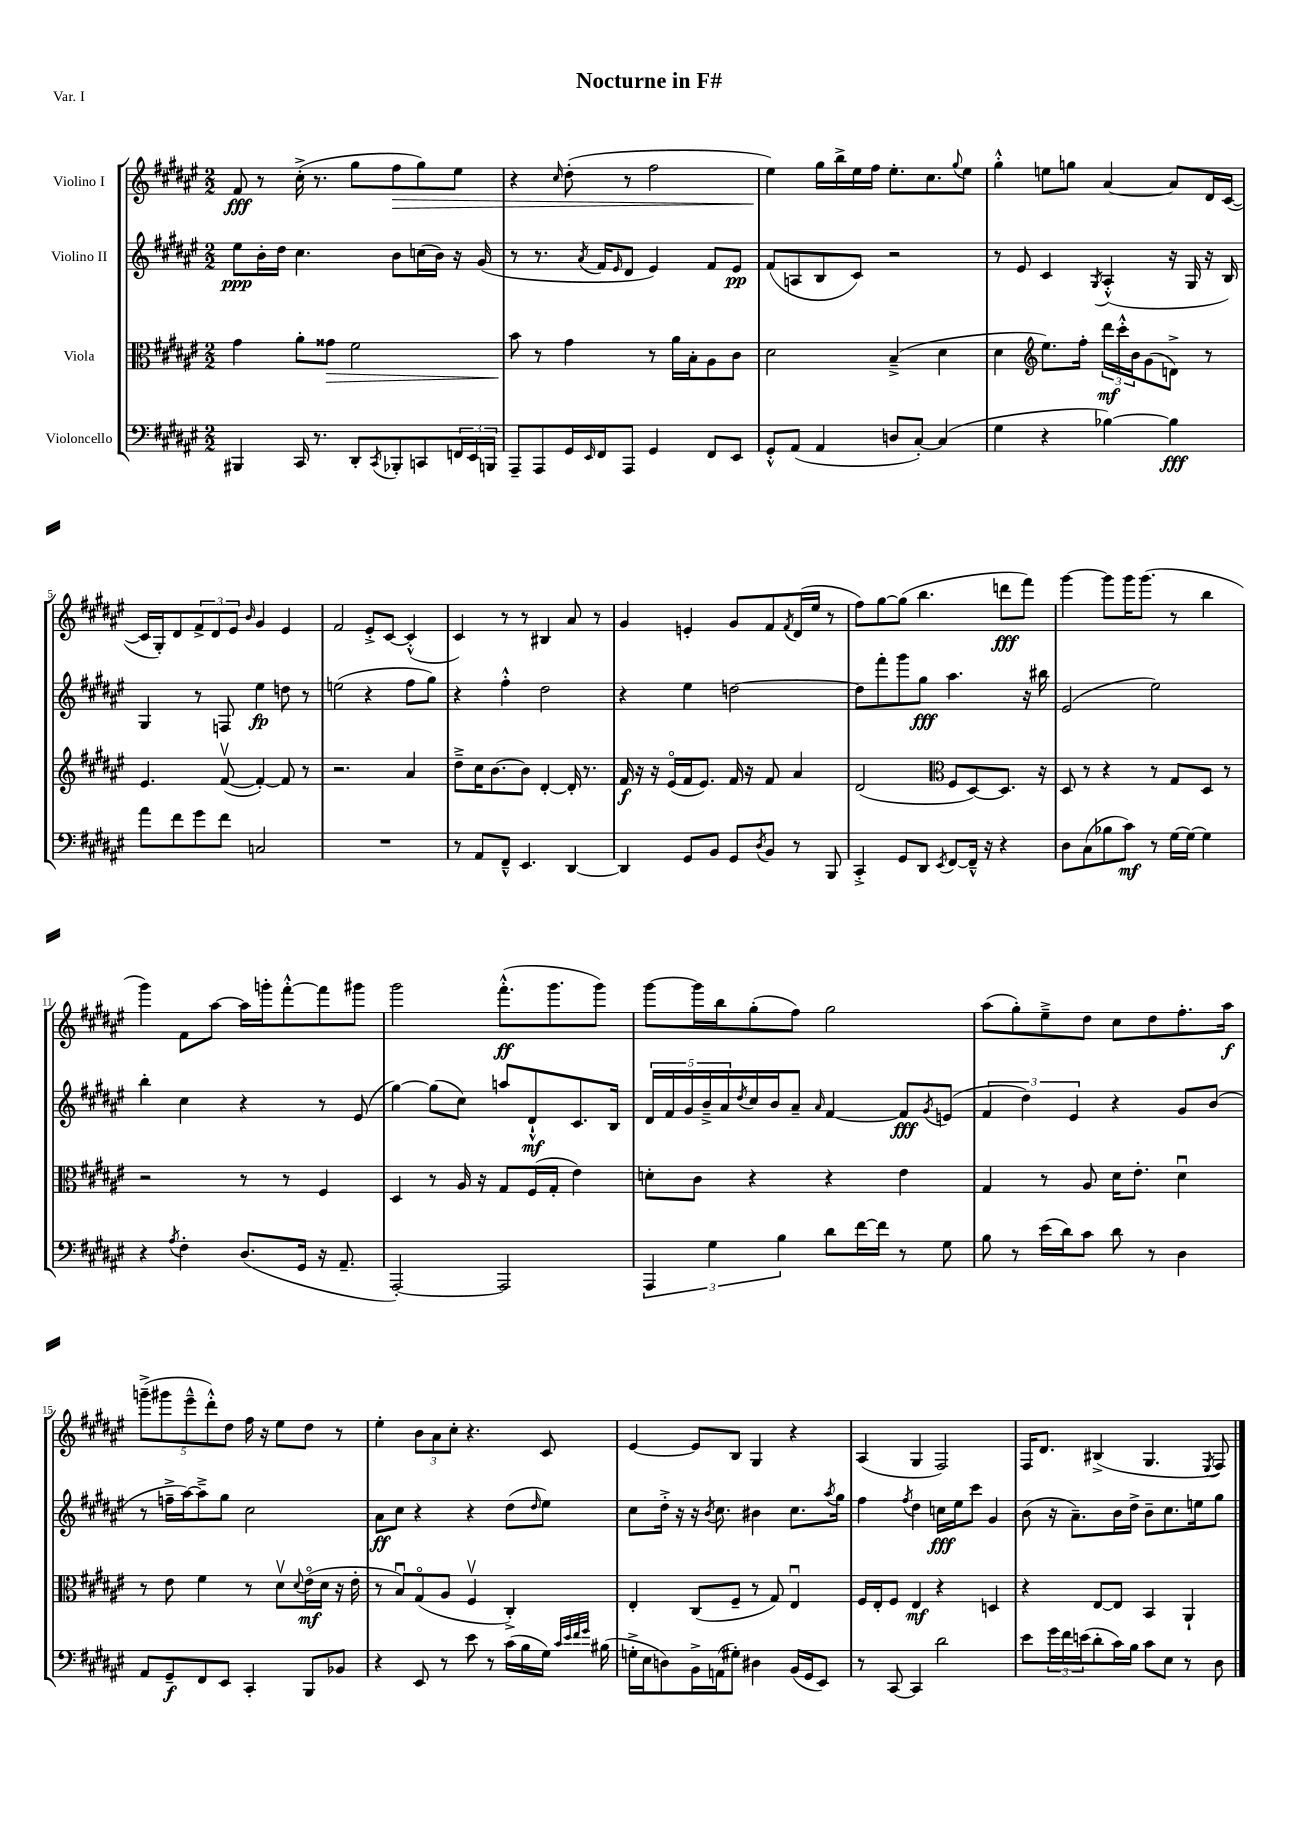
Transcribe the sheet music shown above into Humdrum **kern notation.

**kern	**kern	**kern	**kern
*staff4	*staff3	*staff2	*staff1
*clefF4	*clefC3	*clefG2	*clefG2
*k[f#c#g#d#a#e#]	*k[f#c#g#d#a#e#]	*k[f#c#g#d#a#e#]	*k[f#c#g#d#a#e#]
*M2/2	*M2/2	*M2/2	*M2/2
4BBB#/	4g#\	8ee#\L	8f#/
.	.	16b'\L	8r
.	.	16dd#\JJ	.
16CC#/	8a#'\L	4.cc#\	(16cc#'^\
8.r	.	.	8.r
.	8g##\J	.	.
8DD#'/L	2f#\	.	8gg#\L
8qCC#/	.	.	.
8BBB-'/	.	8b\L	8ff#\
8CC/	.	(16cc\L	8gg#\)
.	.	16b\JJ)	.
24FF/L	.	16r	8ee#\J
24EE#/	.	.	.
.	.	(16g#/	.
24BBB/JJ	.	.	.
=	=	=	=
8AAA#~/L	8b\	8r	4r
8AAA#/	8r	8.r	.
.	.	.	16qqcc#/
16GG#/L	4g#\	.	(8dd#'\
16qqEE#/	.	8qa#/	.
16FF#/J	.	16f#/LK	.
.	.	16qqe#/	.
8AAA#/J	.	8d#/J	8r
4GG#/	8r	4e#/)	2ff#\
.	16a#\LL	.	.
.	16B'\J	.	.
8FF#/L	8A#\	8f#/L	.
8EE#/J	8c#\J	8e#/J	.
=	=	=	=
8GG#'^^/L	2d#\	(8f#/L	4ee#\)
(8AA#/J	.	8A/	.
4AA#/	.	8B/	16gg#\LL
.	.	.	16bb^\
.	.	8c#/J)	16ee#\
.	.	.	16ff#\JJ
8D/L	(4B~^/	2r	8.ee#'\L
[8C#'/J)	.	.	.
.	.	.	8.cc#\
(4C#/]	4d#\	.	.
.	.	.	8qqgg#/
.	.	.	8ee#\J
=	=	=	=
4G#\	4d#\	8r	4gg#'^^\
.	.	8e#/	.
*	*clefG2	*	*
4r	8.ee#\L)	4c#/	8ee\L
.	.	.	8gg\J
.	16ff#'\Jk	.	.
.	.	8qG#/	.
[4B-\)	24ddd#\LL	(4A#'^^/	[4a#/
.	24ccc#'^^\	.	.
.	24b\J	.	.
.	(8g#\	.	.
4B-\]	8d^\J)	16r	8a#/]L
.	.	16G#/	.
.	8r	16r	16d#/L
.	.	16B/)	([16c#/JJ
=	=	=	=
8a#\L	4.e#/	4G#/	16c#/]LL
.	.	.	16G#'/J)
8f#\	.	.	8d#/
8g#\	.	8r	12f#^/
.	.	.	12d#/
8f#\J	([8f#v/	8F/	.
.	.	.	12e#/J
.	.	.	16qqb/
2C/	4f#'/_)	4ee#\	4g#/
.	8f#/]	8dd\	4e#/
.	8r	8r	.
=	=	=	=
1r	2.r	(2ee\	2f#/
.	.	4r	8e#'^/L
.	.	.	[8c#/J
.	4a#/	8ff#\L	(4c#'^^/]
.	.	8gg#\J)	.
=	=	=	=
8r	8dd#~^\L	4r	4c#/)
8AA#/L	16cc#\K	.	.
.	[8.b\	.	.
8FF#~^^/J	.	4ff#'^^\	8r
4.EE#/	8b\]J	.	8r
.	[4d#'/	2dd#\	4B#/
[4DD#/	16d#'/]	.	8a#/
.	8.r	.	.
.	.	.	8r
=	=	=	=
4DD#/]	16f#/	4r	4g#/
.	16r	.	.
.	16r	.	.
.	(16e#o/LL	.	.
8GG#/L	16f#/J	4ee#\	4e'/
.	8.e#/J)	.	.
8BB/J	.	.	.
8GG#/L	16f#/	[2dd\	8g#/L
.	16r	.	.
8qD#/	.	.	.
8BB/J	8f#/	.	8f#/
.	.	.	8qf#/
8r	4a#/	.	(16d#/L
.	.	.	16ee#/JJ
8BBB/	.	.	8r
=	=	=	=
4CC#'^/	(2d#/	8dd\]L	8ff#\L)
.	.	8fff#'\	[8gg#\
8GG#/L	.	8ggg#\	(8gg#\]J
8DD#/J	.	8gg#\J	4.bb\
*	*clefC3	*	*
8qEE#/	.	.	.
[8FF#/L	8F#/L	4.aa#\	.
16FF#~^^/]Jk	[8D#/)	.	.
16r	.	.	.
4r	8.D#/]J	.	8ddd\L
.	.	16r	8fff#\J)
.	16r	16bb#\	.
=	=	=	=
8D#\L	8D#/	(2e#/	[4ggg#\
(8C#\	8r	.	.
8B-\	4r	.	8ggg#\]L
8c#\J)	.	.	16ggg#\K
.	.	.	(8.ggg#\J
8r	8r	2ee#\)	.
[16G#\LL	8G#/L	.	8r
16G#\_JJ	.	.	.
4G#\]	8D#/J	.	4bb\
.	8r	.	.
=	=	=	=
4r	2r	4bb'\	4ggg#\)
8qA#/	.	.	.
4F#'\	.	4cc#\	8f#\L
.	.	.	[8aa#\J
(8.D#/L	8r	4r	16aa#\]LL
.	.	.	16ggg'\J
.	8r	.	[8fff#'^^\
16GG#/Jk	.	.	.
16r	4F#/	8r	8fff#\]
8.AA#~/	.	.	.
.	.	(8e#/	8ggg#\J
=	=	=	=
[2AAA#'/)	4D#/	[4gg#\)	2ggg#\
.	8r	(8gg#\]L	.
.	16A#/	8cc#\J)	.
.	16r	.	.
2AAA#/]	8G#/L	8aa/L	(8.fff#'^^\L
.	(16F#/L	8d#`^^/	.
.	16G#'/JJ	.	8.ggg#\
.	4e#\)	8.c#/	.
.	.	.	8ggg#\J)
.	.	16B/Jk	.
=	=	=	=
6AAA#/	8d'\L	20d#/LL	[8ggg#\L
.	.	20f#/	.
.	.	20g#/	.
.	8c#\J	.	16ggg#\]L
.	.	20b~^/	.
6G#\	.	.	.
.	.	.	16bb\J
.	.	20a#/	.
.	.	8qdd#/	.
.	4r	16cc#/	(8gg#'\
.	.	16b/J	.
6B\	.	.	.
.	.	8a#~/J	8ff#\J)
.	.	16qqa#/	.
8d#\L	4r	[4f#/	2gg#\
[16f#\L	.	.	.
16f#\]JJ	.	.	.
8r	4e#\	8f#/]L	.
.	.	8qg#/	.
8G#\	.	(8e/J	.
=	=	=	=
8B\	4G#/	6f#/	(8aa#\L
8r	.	.	8gg#'\)
.	.	6dd#\)	.
(16e#\LL	8r	.	8ee#~^\
16d#\J)	.	.	.
.	.	6e#/	.
8c#\J	8A#/	.	8dd#\J
8d#\	16d#\LK	4r	8cc#\L
.	8.e#'\J	.	.
8r	.	.	8dd#\
4D#\	4d#u\	8g#/L	8.ff#'\
.	.	(8b/J	.
.	.	.	16aa#\Jk
=	=	=	=
8AA#/L	8r	8r	(10ggg~^\L
.	.	.	10ggg#\
8GG#~/	8e#\	16ff~^\LL	.
.	.	[16aa#\J)	.
.	.	.	10eee#~^^\
8FF#/	4f#\	8aa#~^\]	.
.	.	.	10ddd#'^^\)
8EE#/J	.	8gg#\J	.
.	.	.	10dd#\J
4CC#'/	8r	2cc#\	16ff#\
.	.	.	16r
.	8d#v\L	.	8ee#\L
.	8qqd#/	.	.
8BBB/L	(16e#o\L	.	8dd#\J
.	16d#\JJ	.	.
8BB-/J	16r	.	8r
.	16e#'\	.	.
=	=	=	=
4r	8r	8a#\L	4ee#'\
.	8Bu/L)	8cc#\J	.
8EE#/	(8G#o/	4r	12b\L
.	.	.	12a#\
8r	8A#/J	.	.
.	.	.	12cc#'\J
8e#\	4F#v/	4r	4.r
8r	.	.	.
(16c#\LL	4C#'^/)	(8dd#\L	.
16B\	.	.	.
.	.	16qqdd#/	.
16G#\JJ)	.	8ee#\J)	8c#/
32qqc#/LLL	.	.	.
32qqe#/	.	.	.
32qqf#/	.	.	.
32qqg#/JJJ	.	.	.
(16B#\	.	.	.
=	=	=	=
16G'^\LL	4E#'/	8cc#\L	[4e#/
16E#\J	.	.	.
8D\)	.	16dd#'^\Jk	.
.	.	16r	.
16BB^\L	(8C#/L	16r	8e#/]L
.	.	8qb/	.
(16AA\J	.	8.cc#\	.
8G#'\J)	8F#~/J	.	8B/J
4D#\	8r	4b#\	4G#/
.	8G#/)	.	.
(16BB/LL	4E#u/	8.cc#\L	4r
16GG#/J	.	.	.
8EE#/J)	.	.	.
.	.	8qaa#/	.
.	.	16gg#\Jk	.
=	=	=	=
8r	16F#/LL	4ff#\	(4A#/
.	16E#'/J	.	.
[8CC#/	8F#/J	.	.
.	.	8qff#/	.
4CC#/]	4E#/	4dd#\	4G#/
2d#\	4r	16cc\LL	2F#/)
.	.	16ee#\J	.
.	.	8ccc#\J	.
.	4D/	4g#/	.
=	=	=	=
8e#\L	4r	(8b\	16F#/LK
.	.	.	8.d#/J
24g#\L	.	16r	.
24f#\	.	.	.
.	.	8.a#~\L)	.
(24e\J	.	.	.
8d#'\	[8E#/L	.	(4B#^/
16c#\L)	8E#/]J	16b\L	.
16B\JJ	.	16dd#^\JJ	.
8c#\L	4BB/	8b~\L	4.G#/
8E#\J	.	8.cc#\	.
8r	4AA#`/	.	.
.	.	16ee\k	.
.	.	.	8qE#/
8D#\	.	8gg#\J	8F#/)
==	==	==	==
*-	*-	*-	*-
